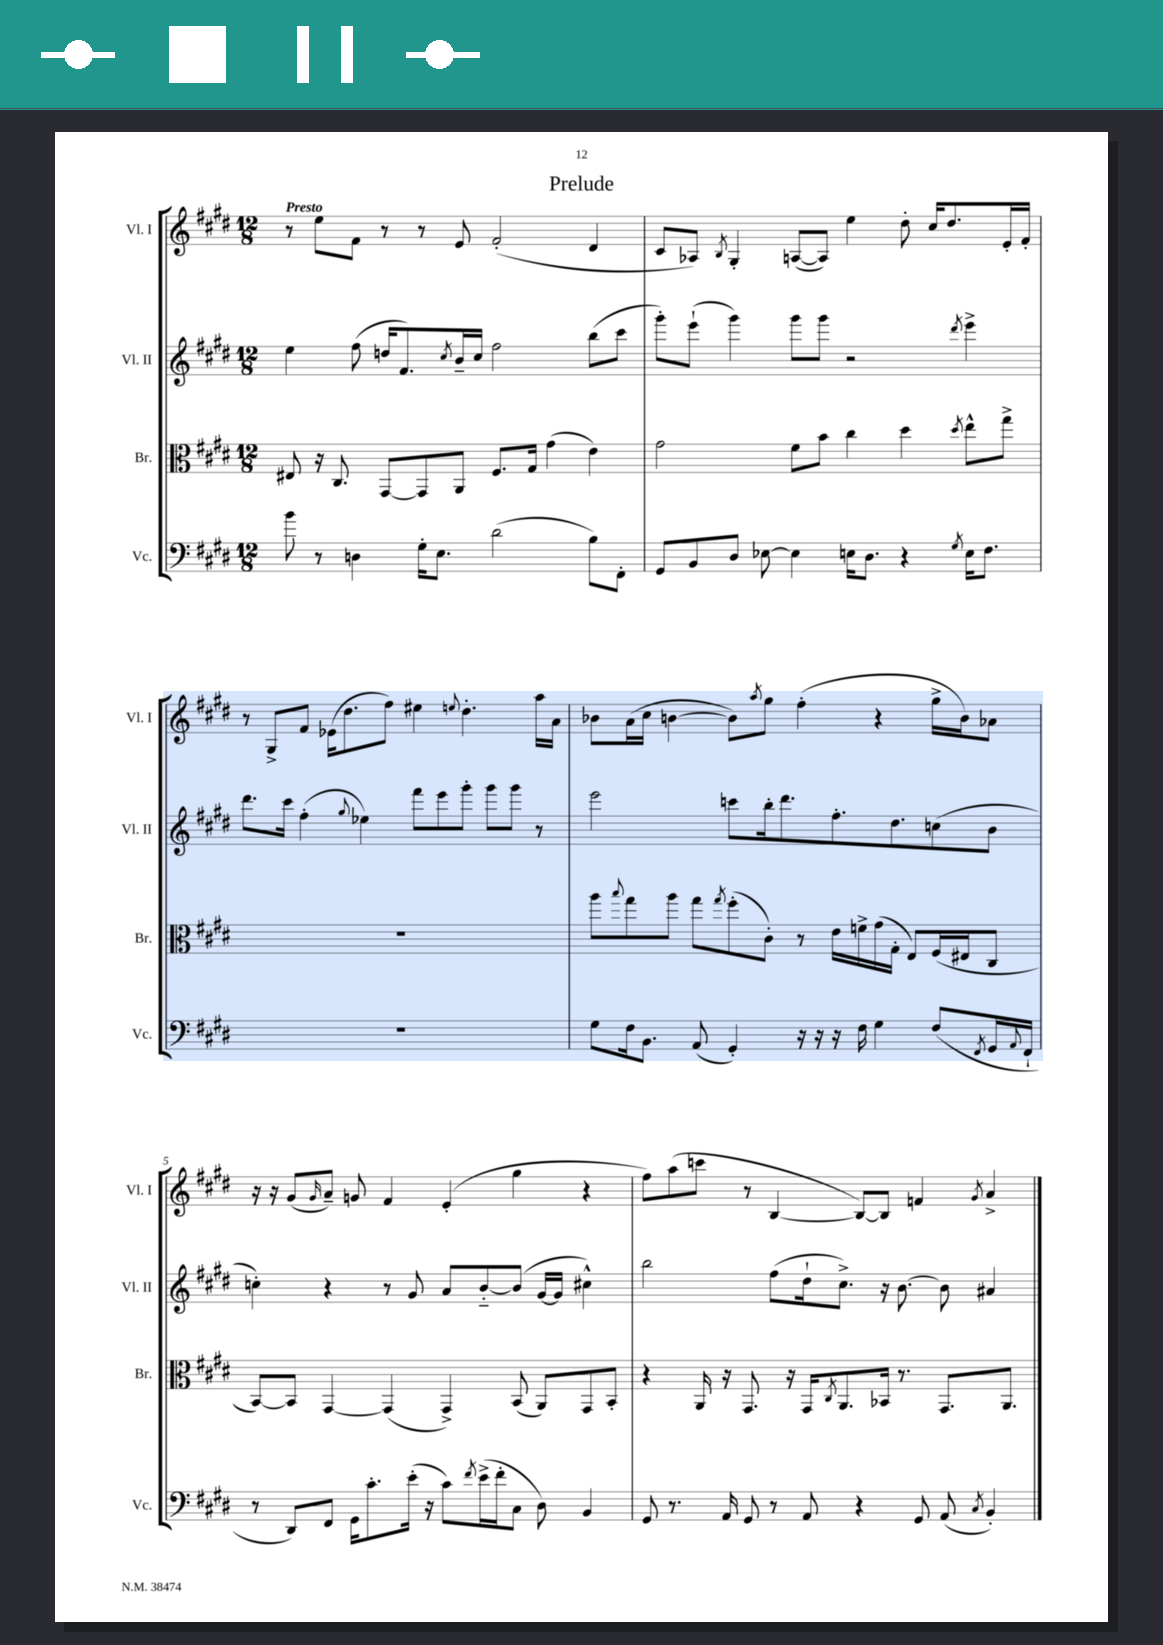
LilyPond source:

\header { title = "Prelude" }
<<
\new StaffGroup <<
\new Staff = "s0" \with { instrumentName = "Vl. I" shortInstrumentName = "Vl. I" } {
    \clef treble \key e \major \numericTimeSignature \time 12/8 \tempo "Presto"
    r8 e''8 fis'8 r8 r8 e'8 fis'2-.( dis'4 |
    cis'8 aes8) \acciaccatura { b8 } gis4-. a8~( a8) e''4 dis''8-. cis''16 dis''8. e'16-. fis'16-. |
    r8 gis8-> fis'8 ees'16( dis''8. fis''8) eis''4 \appoggiatura { e''8 } dis''4.-. a''16 a'16 |
    bes'8 a'16( cis''16 b'4~ b'8) \acciaccatura { a''8 } gis''8 fis''4-.( r4 gis''16-> b'16) aes'8 |
    r16 r16 gis'8( \grace { gis'16 } a'8--) g'8 fis'4 e'4-.( gis''4 r4 |
    fis''8) a''8( c'''8 r8 b4~ b8~) b8 f'4 \acciaccatura { gis'8 } a'4-> \bar "|." |
}
\new Staff = "s1" \with { instrumentName = "Vl. II" shortInstrumentName = "Vl. II" } {
    \clef treble \key e \major \numericTimeSignature \time 12/8
    e''4 fis''8( d''16 fis'8.) \acciaccatura { cis''8 } b'16-- cis''16 fis''2 b''8( cis'''8 |
    gis'''8-.) e'''8-!( gis'''4) gis'''8 gis'''8 r2 \acciaccatura { dis'''8 } e'''4-> |
    dis'''8. cis'''16 fis''4-.( \appoggiatura { gis''8 } ees''4) fis'''8 e'''8 gis'''8-. gis'''8 gis'''8 r8 |
    e'''2 c'''8 b''16-. dis'''8. fis''8.-. dis''8. c''8( b'8 |
    c''4-.) r4 r8 gis'8 a'8 b'8~-_ b'8( gis'16~ gis'16 cis''4-^) |
    b''2 fis''8( dis''16-! cis''8.->) r16 b'8.~ b'8 ais'4 \bar "|." |
}
\new Staff = "s2" \with { instrumentName = "Br." shortInstrumentName = "Br." } {
    \clef alto \key e \major \numericTimeSignature \time 12/8
    eis8 r16 cis8. gis,8~ gis,8 a,8 fis8. gis16 gis'4( e'4) |
    gis'2 fis'8 b'8 cis''4 dis''4 \acciaccatura { dis''8 } e''8-^ gis''8-> |
    R1. |
    a''8 \appoggiatura { b''8 } gis''8 a''8 gis''8 \acciaccatura { gis''8 } fis''8-.( cis'8-.) r8 e'16 f'16-> gis'16( gis16-. e8) fis16( eis16 cis8 |
    b,8~) b,8 gis,4~ gis,4( gis,4->) b,8( a,8) gis,8 b,8-. |
    r4 a,16 r16 gis,8. r16 gis,16 \acciaccatura { cis8 } a,8. bes,16 r8. gis,8. a,8. \bar "|." |
}
\new Staff = "s3" \with { instrumentName = "Vc." shortInstrumentName = "Vc." } {
    \clef bass \key e \major \numericTimeSignature \time 12/8
    b'8 r8 d4 gis16-. e8. dis'2( b8) fis,8-. |
    gis,8 b,8 dis8 ees8~ ees4 e16 dis8. r4 \acciaccatura { gis8 } e16 fis8. |
    R1. |
    gis8 fis16 b,8. a,8( gis,4-.) r16 r16 r16 fis16 gis4 fis8( \acciaccatura { fis,8 } gis,16 \appoggiatura { a,8 } fis,16-! |
    r8 dis,8) fis,8 gis,16 cis'8.-. e'16-.( r16 cis'8) \acciaccatura { fis'8 } e'16->( fis'16-. cis8 dis8) b,4 |
    gis,8 r8. a,16 gis,8 r8 a,8 r4 gis,8 a,8( \acciaccatura { cis8 } b,4-.) \bar "|." |
}
>>
>>
\layout { \context { \Score \override BarNumber.break-visibility = ##(#f #t #t) barNumberVisibility = #(every-nth-bar-number-visible 5) } }
